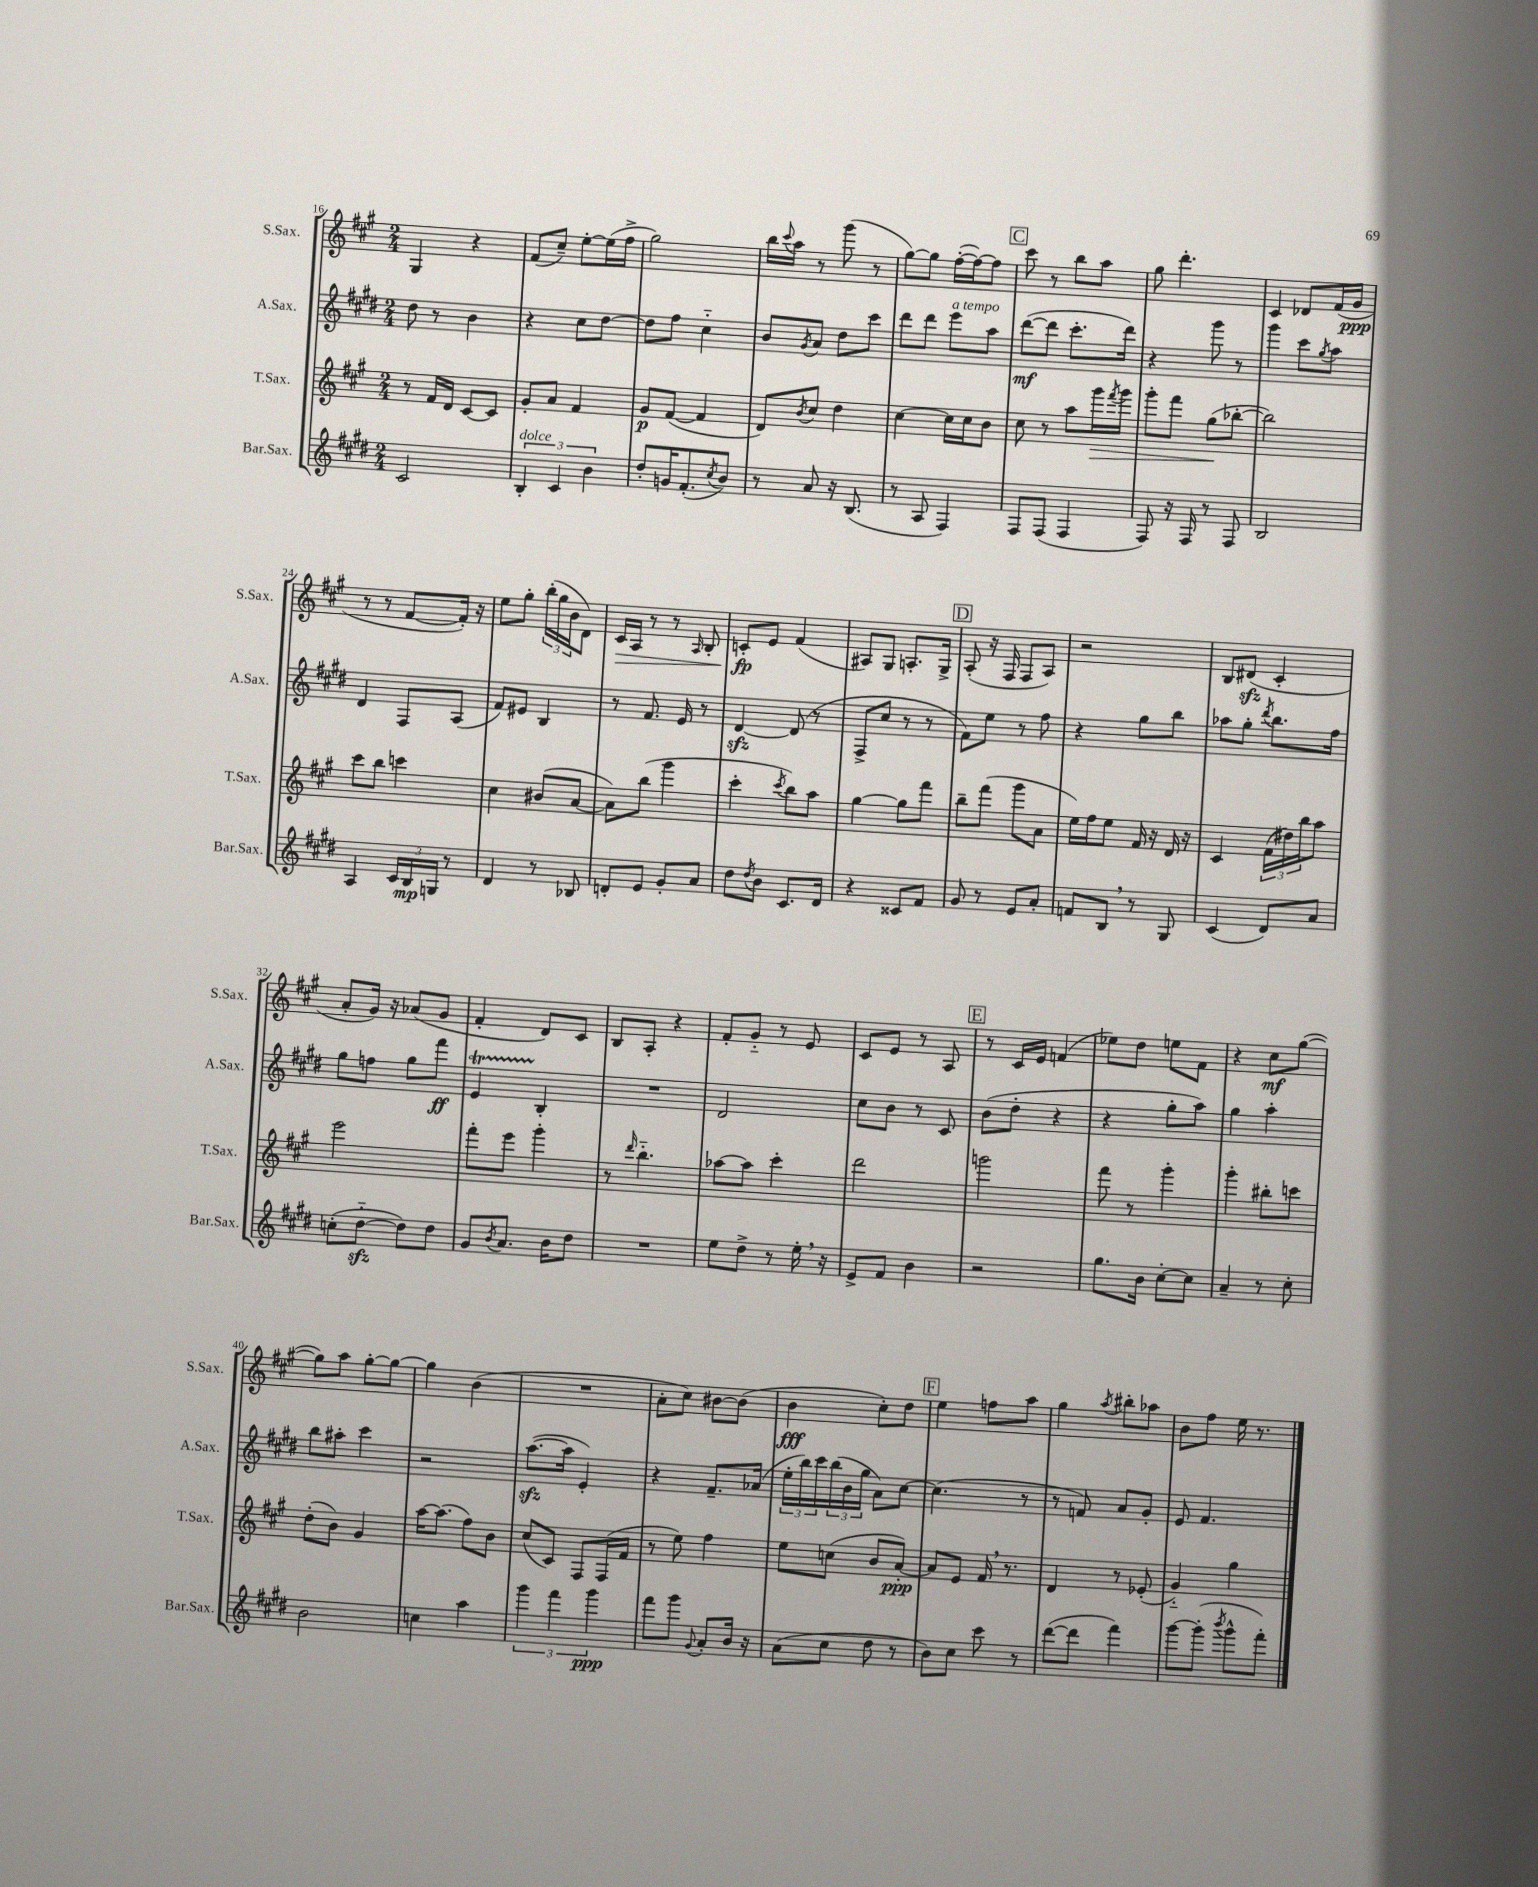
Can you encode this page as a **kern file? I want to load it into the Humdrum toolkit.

**kern	**kern	**kern	**kern
*staff4	*staff3	*staff2	*staff1
*clefG2	*clefG2	*clefG2	*clefG2
*k[f#c#g#d#]	*k[f#c#g#]	*k[f#c#g#d#]	*k[f#c#g#]
*M2/4	*M2/4	*M2/4	*M2/4
2c#	8r	8dd#	4G#
.	16f#	8r	.
.	16d	.	.
.	[8c#	4b	4r
.	8c#]	.	.
=	=	=	=
6B'	8g#'	4r	(8f#
.	8a	.	8cc#~)
6c#	.	.	.
.	4f#	8cc#	[8ee'
6b	.	.	.
.	.	[8dd#	(16ee]
.	.	.	16ff#^
=	=	=	=
8dd#'	8g#	8dd#]	2gg#)
16g	([8f#	8ff#	.
(8.f#'	.	.	.
.	4f#]	4cc#'~	.
8qcc#	.	.	.
8b)	.	.	.
=	=	=	=
8r	8d)	8b	16bb
.	.	.	8qqccc#
.	.	.	16aa
.	8qb	8qg#	.
8a	8cc#	8a	8r
16r	4dd	8dd#	(8ggg#
(8.B	.	.	.
.	.	8ccc#	8r
=	=	=	=
8r	[4cc#	8ddd#	[8gg#)
8A	.	8ddd#	8gg#]
4F#)	16cc#]	8eee	([16ff#'
.	16cc#	.	16ff#_)
.	8b	8aa	8ff#]
=	=	=	=
8F#	8cc#	([8ddd#	8ccc#
(8F#	8r	8ddd#]	8r
4F#	8aa	8.ccc#'	8bb
.	16ggg#	.	8aa
.	8qfff#	.	.
.	16ggg#	16ddd#)	.
=	=	=	=
8F#)	8ggg#'	4r	8gg#
16r	8fff#	.	4.ddd'
16F#	.	.	.
8r	(8gg#	8ggg#	.
8F#	[8bb-'	8r	.
=	=	=	=
2B	2bb-])	4ggg#	4c#
.	.	8ccc#	8d-
.	.	8qgg#	.
.	.	8aa	(16f#
.	.	.	16g#
=	=	=	=
4A	8ccc#	4d#	8r
.	8bb	.	8r
24c#	4ccc	8F#	[8f#
24B	.	.	.
24G	.	.	.
8r	.	(8A	16f#'])
.	.	.	16r
=	=	=	=
4d#	4cc#	8f#)	8ee
.	.	8e#	8gg#'
8r	(8b#	4B	(24bb'
.	.	.	24gg#
.	.	.	24b
8B-	[8a	.	8d)
=	=	=	=
8d'	8a])	8r	16c#
.	.	.	16A
8e	(8bb	8.f#	8r
8g#'	4ggg#	.	8r
.	.	16e	.
.	.	.	16qqA
8a	.	8r	8B'
=	=	=	=
8dd#	4ccc#'	[4d#	8c'
8qdd#	.	.	.
8b	.	.	8e
.	8qccc#	.	.
8.c#	8bb)	(8d#]	(4f#
.	8aa	8r	.
16d#	.	.	.
=	=	=	=
4r	[4gg#	8F#^	8A#)
.	.	8cc#	8G#
8c##	8gg#]	8r	8.A'
8f#	8fff#	8r	.
.	.	.	16G#^
=	=	=	=
8g#	8bb~	8f#)	(8A'
8r	(8fff#	8ee	16r
.	.	.	16F#
8e	8ggg#	8r	8F#
8a'	8a	8ff#	8A)
=	=	=	=
8f	16ee)	4r	2r
.	16ff#	.	.
8B	8ee	.	.
8r	16f#	8gg#	.
.	16r	.	.
8G#	16d	8bb	.
.	16r	.	.
=	=	=	=
(4c#	4c#	8aa-	8B
.	.	8gg#'	(8d#
.	.	8qddd#	.
8d#)	(24f#	8.bb	4c#'
.	24dd#)	.	.
.	24bb	.	.
8a	8aa	.	.
.	.	16ff#	.
=	=	=	=
(8cc'	2eee	8gg#	8a'
[8dd#'~	.	8ff	16g#)
.	.	.	16r
8dd#])	.	8gg#	(8a-
8dd#	.	8fff#	8g#
=	=	=	=
8g#	8fff#'	4e	4f#'
8qb	.	.	.
8.a	8eee	.	.
.	4ggg#'	4B'	8d)
16b	.	.	.
8dd#	.	.	8c#
=	=	=	=
2r	8r	2r	8B
.	16qqddd	.	.
.	4.bb'~	.	8A'
.	.	.	4r
=	=	=	=
8ee	[8aa-	2d#	8f#'
8dd#^	8aa-]	.	8g#'~
8r	4ccc#'	.	8r
16ee'	.	.	8e
16r	.	.	.
=	=	=	=
8e^	2ddd	8cc#	8c#
8f#	.	8b	8e
4b	.	8r	8r
.	.	8c#	8A
=	=	=	=
2r	2ggg	(8b	8r
.	.	8dd#'	16c#
.	.	.	16e
.	.	4r	(4f
=	=	=	=
8.gg#	8fff#	4r	8ee-)
.	8r	.	8dd
16b	.	.	.
[8cc#'	4ggg#'	8gg#'	8ee
8cc#]	.	8aa)	8f#
=	=	=	=
4a~	4ggg#'	4gg#	4r
8r	8bb#'	4aa'	8cc#
8cc#'	8ccc	.	([8gg#
=	=	=	=
2b	(8dd'	8bb	8gg#])
.	8b)	8aa#'	8aa
.	4g#	4ccc#	[8gg#'
.	.	.	8gg#_
=	=	=	=
4cc	[16aa	2r	4gg#]
.	(8.aa]	.	.
4aa	8ff#)	.	(4b
.	8b	.	.
=	=	=	=
6ggg#	(8cc#	([8.aa	2r
.	8c#)	.	.
6fff#	.	.	.
.	.	16aa]	.
.	8F#	4e')	.
6ggg#	.	.	.
.	(16F#	.	.
.	16f#	.	.
=	=	=	=
8fff#	8r	4r	8a'
8ggg#	8ee)	.	8cc#)
8qqg#	.	.	.
8a'	4ff#	8.f#~	[8b#
16b	.	.	(8b#]
16r	.	(16a-	.
=	=	=	=
(8a	8ee	24ee'	4b
.	.	24bb)	.
.	.	24ccc#	.
8cc#	(8cc	(24bb	.
.	.	24b	.
.	.	24gg#	.
8dd#	8b	8a)	8cc#')
8r	[8a')	[8cc#	8dd
=	=	=	=
8b)	8a]	(4.cc#]	4ee
8cc#	8e	.	.
8ccc#	16f#	.	8ff
.	8.r	.	.
8r	.	8r	8aa
=	=	=	=
([8ddd#	4d	8r	4gg#
8ddd#]	.	8f)	.
.	.	.	8qaa
4fff#)	8r	8a	8bb#'
.	(8e-'	8g#'	8aa-
=	=	=	=
[8ggg#	4g#'~)	8e	8b
(8ggg#']	.	4.f#	8ff#
8qbbb	.	.	.
8ggg#^^	4gg#	.	16ee
.	.	.	8.r
8fff#')	.	.	.
==	==	==	==
*-	*-	*-	*-
